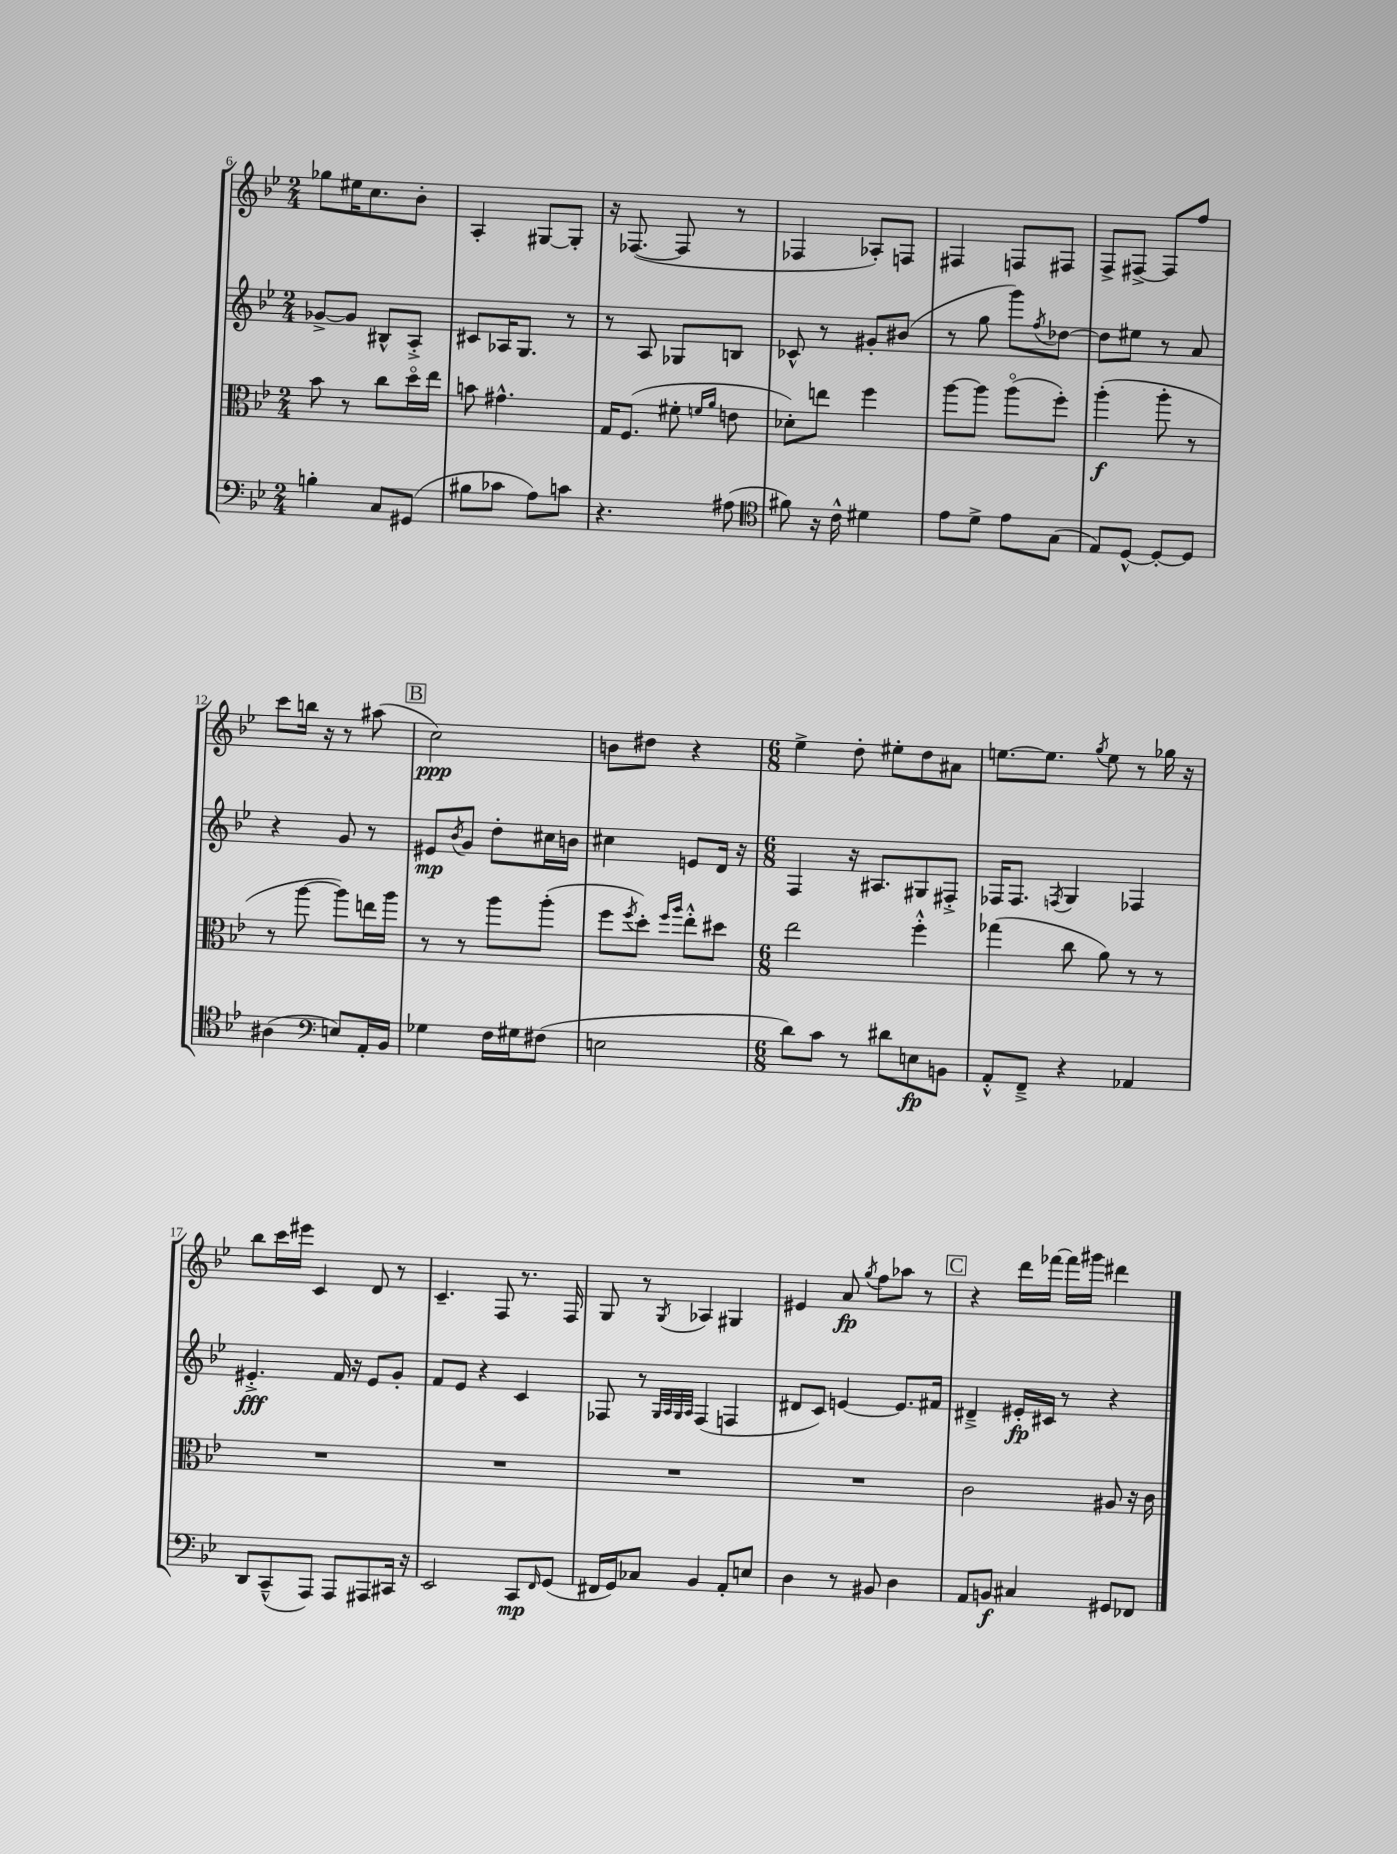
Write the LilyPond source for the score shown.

<<
\new StaffGroup <<
\new Staff = "s0" {
    \clef treble \key bes \major \numericTimeSignature \time 2/4
    ges''8 eis''16 c''8. bes'8-. |
    a4-. gis8~ gis8-. |
    r16 fes8.~( fes8 r8 |
    fes4 aes8-.) f8 |
    fis4 f8 fis8 |
    f8-> fis8~-> fis8 f''8 |
    c'''8 b''16 r16 r8 ais''8( |
    \mark \markup { \box "B" } c''2\ppp) |
    b'8 dis''8 r4 |
    \numericTimeSignature \time 6/8 ees''4-> d''8-. eis''8-. d''8 ais'8 |
    e''8.~ e''8. \acciaccatura { g''8 } e''8 r8 ges''16 r16 |
    bes''8 c'''16 eis'''16 c'4 d'8 r8 |
    c'4.-- f8 r8. f16 |
    g8 r8 \acciaccatura { g8 } aes4 gis4 |
    eis'4 a'8\fp \acciaccatura { g''8 } f''8 aes''8 r8 |
    \mark \markup { \box "C" } r4 d'''16 fes'''16~ fes'''16 gis'''16 dis'''4 \bar "|." |
}
\new Staff = "s1" {
    \clef treble \key bes \major \numericTimeSignature \time 2/4
    ges'8~-> ges'8 bis8-^ a8-.-> |
    cis'8 aes16 g8. r8 |
    r8 a8 ges8 b8 |
    ces'8-^ r8 gis'8-. bis'8( |
    r8 g''8 g'''8) \acciaccatura { f''8 } des''8~ |
    des''8 eis''8 r8 a'8 |
    r4 g'8 r8 |
    \mark \markup { \box "B" } eis'8\mp \acciaccatura { bes'8 } g'8 d''8-. cis''16 b'16 |
    cis''4 e'8 d'16 r16 |
    \numericTimeSignature \time 6/8 f4 r16 ais8. gis8 fis8-.-> |
    fes16 fes8. \acciaccatura { f8 } g4 fes4 |
    eis'4.-.->\fff f'16 r16 eis'8 g'8-. |
    f'8 ees'8 r4 c'4 |
    fes8 r8 \grace { g32 a32 g32 a32 } fes4( f4 |
    dis'8 c'8) e'4~ e'8. fis'16 |
    \mark \markup { \box "C" } dis'4---> eis'16-.\fp cis'16 r8 r4 \bar "|." |
}
\new Staff = "s2" {
    \clef alto \key bes \major \numericTimeSignature \time 2/4
    bes'8 r8 c''8 d''16\flageolet ees''16 |
    b'8 gis'4.-^ |
    g16 f8.( fis'8-. \grace { f'16 a'16 } e'8 |
    des'8-.) e''8 f''4 |
    a''8~ a''8 a''8\flageolet( f''8-.) |
    a''4-.\f( a''8-. r8 |
    r8 a''8~ a''8) e''16 a''16 |
    \mark \markup { \box "B" } r8 r8 a''8 a''8-.( |
    f''8 \acciaccatura { f''8 } d''8-.) \grace { f''16 a''16 } ees''8-.-^ dis''8 |
    \numericTimeSignature \time 6/8 ees''2 f''4-.-^ |
    ges''4( c''8 a'8) r8 r8 |
    R2. |
    R2. |
    R2. |
    R2. |
    \mark \markup { \box "C" } c'2 ais8 r16 c'16 \bar "|." |
}
\new Staff = "s3" {
    \clef bass \key bes \major \numericTimeSignature \time 2/4
    b4-. c8 gis,8( |
    bis8 ces'8 a8) c'8 |
    r4. ais8( |
    \clef tenor fis'8) r16 c'16-^ dis'4 |
    ees'8 d'8-> ees'8 g8( |
    ees8) d8~-^ d8~-. d8 |
    ais4( \clef bass e8) a,16-. bes,16 |
    \mark \markup { \box "B" } ges4 f16 gis16 fis8( |
    e2 |
    \numericTimeSignature \time 6/8 d'8) c'8 r8 dis'8 e8\fp b,8 |
    a,8-.-^ f,8---> r4 aes,4 |
    d,8 c,8---^( a,,8) a,,8 ais,,8 cis,16 r16 |
    ees,2 c,8\mp \grace { f,16 } g,8( |
    fis,16 g,16) ces8 bes,4 a,8-. e8 |
    d4 r8 bis,8 d4 |
    \mark \markup { \box "C" } a,8 b,8\f cis4 gis,8 fes,8 \bar "|." |
}
>>
>>
\layout { \context { \Score currentBarNumber = #6 } }
